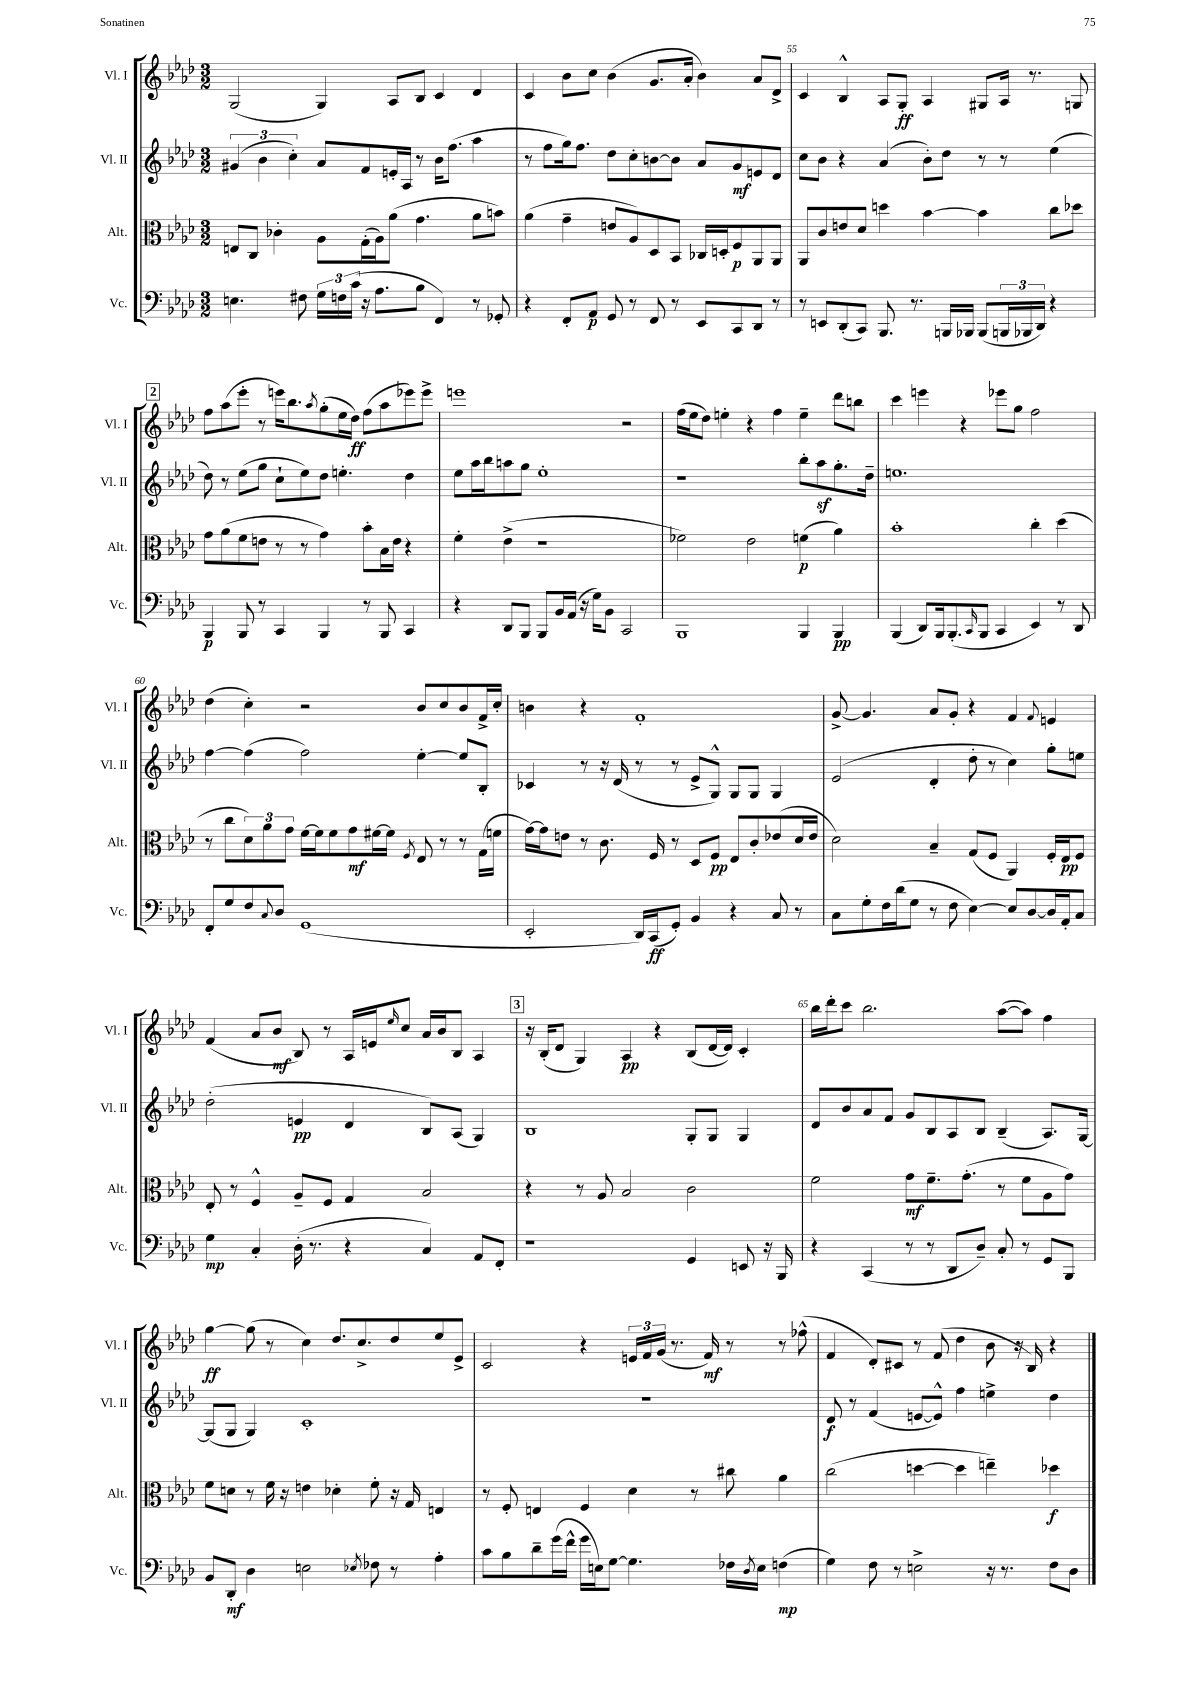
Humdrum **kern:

**kern	**kern	**kern	**kern
*staff4	*staff3	*staff2	*staff1
*clefF4	*clefC3	*clefG2	*clefG2
*k[b-e-a-d-]	*k[b-e-a-d-]	*k[b-e-a-d-]	*k[b-e-a-d-]
*M3/2	*M3/2	*M3/2	*M3/2
4.E	8E	(6g#	(2G
.	8C	.	.
.	.	6b-	.
.	4c-'	.	.
.	.	6cc')	.
8F#	.	.	.
24G	8A-	8a-	4G)
24F	.	.	.
(24c	.	.	.
16r	(16G'	8f	.
8.A-	16A-)	.	.
.	(8a-	16e'	8A-
.	.	16A-	.
8B-	4.g	8r	8B-
4FF)	.	16b-	4c
.	.	(8.ff	.
8r	8a-	4aa-	4d-
8GG-'	8b)	.	.
=	=	=	=
4r	(4a-	8r	4c
.	.	8ff	.
8FF'	4g~	16gg)	8b-
.	.	8.ff	.
8AA-	.	.	8cc
8GG	8e	8dd-	(4b-
8r	8A-)	8cc'	.
8FF	8D-	[8b	8.g
8r	8BB-	8b]	.
.	.	.	16a-'
8EE-	16C-	8a-	4b-)
.	16D'	.	.
8CC	8F	8g	.
8DD-	8AA-	8e	8a-
8r	8AA-	8d-	8d-^
=	=	=	=
8r	8AA-	8cc	4c
8EE	8c	8b-	.
(8DD-'	8e	4r	4B-^^
8CC)	8d-	.	.
8.BBB-	4dd	(4a-	8A-
.	.	.	8G'
8.r	.	.	.
.	[4b-	8b-')	4A-
16BBB	.	8dd-	.
16BBB-	.	.	.
(8BBB-	4b-]	8r	8G#
24BBB	.	8r	16A-
24BBB-	.	.	.
.	.	.	8.r
24DD-)	.	.	.
4r	8cc	(4ee-	.
.	8dd-	.	8G
=	=	=	=
4BBB-	8g	8dd-)	8ff
.	(8a-	8r	(8aa-
8BBB-	8f	(8ee-	8eee-'
8r	8e	8gg	8r
4CC	8r	8cc`	16eee)
.	.	.	8.bb-
.	8r	8ee-)	.
.	.	.	8qaa-
4BBB-	4g)	8dd-	(8gg'
.	.	4.ee'	16ee-
.	.	.	16dd-)
8r	8b-'	.	(8ff
8BBB-	16B-	.	8aa-
.	16e	.	.
4CC	4r	4dd-	8eee-)
.	.	.	8eee-^
=	=	=	=
4r	4f'	8ee-	1eee
.	.	16aa-	.
.	.	16bb-	.
8DD-	(4e-^	8aa	.
8BBB-	.	8gg	.
8BBB-	1r	1ee-'	.
16BB-	.	.	.
(16AA-	.	.	.
16r	.	.	.
16G)	.	.	.
8BB-	.	.	.
2CC	.	.	2r
=	=	=	=
1BBB-	2f-)	1r	(16ff
.	.	.	16ee-
.	.	.	8dd-)
.	.	.	4ee'
.	2e-	.	4r
.	.	.	4ff
4BBB-	(4f	8bb-'	4ee~
.	.	8aa-	.
4BBB-	4a-)	8.gg'	8ddd-
.	.	.	8bb
.	.	16dd-~	.
=	=	=	=
(4BBB-	1b-'	1.ee	4ccc
8DD-)	.	.	4eee
16BBB-	.	.	.
(8.BBB-'	.	.	.
.	.	.	4r
16qqCC	.	.	.
8BBB-	.	.	.
4CC	.	.	8eee-
.	.	.	8gg
4EE-)	4cc'	.	2ff
8r	(4dd-	.	.
8DD-	.	.	.
=	=	=	=
8FF'	8r	[4ff	(4dd-
8G	8cc	.	.
8F	12d-)	(4ff]	4cc')
.	12a-	.	.
8qqC	.	.	.
8D-	.	.	.
.	12g	.	.
(1GG	[16f	2ff)	2r
.	16f]	.	.
.	8f	.	.
.	8g	.	.
.	[16f#	.	.
.	16f#]	.	.
.	8qF	.	.
.	8E-	[4ee-'	8b-
.	8r	.	8cc
.	8r	8ee-]	8b-
.	(16G	8B-'	16f^
.	16f	.	16cc'
=	=	=	=
2EE-'	[16g)	4c-	4b
.	16g]	.	.
.	8e	.	.
.	8r	8r	4r
.	8.c	16r	.
.	.	(16d-	.
16DD-)	.	8r	1f'
(16CC	16F	.	.
8GG')	8r	8r	.
4BB-	8D-	8e-^	.
.	8F	8G^^)	.
4r	8E-	8G	.
.	8c'	8G	.
8C	(8e-	4G	.
8r	16d-	.	.
.	16e-	.	.
=	=	=	=
8C	2d-)	(2e-	[8g^
8G'	.	.	4.g]
16F	.	.	.
(16d-	.	.	.
8G	.	.	.
8r	4B-~	4d-'	8a-
8F	.	.	8g'
[4E-)	(8G	8dd-'	4r
.	8F	8r	.
8E-]	4AA-)	4cc)	4f
[8D-	.	.	.
.	.	.	8qqf
16D-]	16F'	8gg'	4e
16AA-'	16E-	.	.
8C	8F	8ee	.
=	=	=	=
4G	8E-'	(2dd-'	(4f
.	8r	.	.
4C'	4F^^	.	8a-
.	.	.	8b-
(16D-'	8A-~	4e	8B-)
8.r	.	.	.
.	8F	.	8r
4r	4G	4d-	16A-
.	.	.	16e
.	.	.	16qqee-
.	.	.	8cc
4C)	2B-	8B-)	16a-
.	.	.	16b-
.	.	(8A-	8B-
8AA-	.	4G)	4A-
8FF'	.	.	.
=	=	=	=
1r	4r	1B-	16r
.	.	.	(16B-'
.	.	.	8d-
.	8r	.	4G)
.	8A-	.	.
.	2B-	.	4A-
.	.	.	4r
4GG	2c	8G'	(8B-
.	.	8G	[16d-
.	.	.	16d-])
8EE	.	4G	4c'
16r	.	.	.
16BBB-	.	.	.
=	=	=	=
4r	2f	8d-	16bb-
.	.	.	16ddd-'
.	.	8b-	8ccc
(4CC	.	8a-	2.bb-
.	.	8f	.
8r	8g	8g	.
8r	8.f~	8B-	.
8DD-	.	8A-	.
.	(8.g'	.	.
8D-~)	.	8B-	.
8C'	8r	(4B-~	([8aa-
8r	8f	.	8aa-])
8GG	8A-	8.A-)	4ff
8BBB-	8g)	.	.
.	.	[16G	.
=	=	=	=
8BB-	8f	(8G]	[4gg
8DD-'	8d	8G	.
4D-	8r	4G)	(8gg]
.	16f	.	8r
.	16r	.	.
2E	4e	1c'	4cc)
.	4d-'	.	8.dd-
.	.	.	8.cc^
8qE-	.	.	.
8F-	8f'	.	.
8r	16r	.	8dd-
.	16G	.	.
4A-'	4E	.	8ee-
.	.	.	8e-^
=	=	=	=
8c	8r	1.r	2c
8B-	8F'	.	.
8d-~	4E	.	.
(16g	.	.	.
16f^^	.	.	.
16g	4F	.	4r
16E)	.	.	.
[8G	.	.	.
4.G]	4d-	.	24e
.	.	.	24f
.	.	.	(24g
.	.	.	8.r
.	8r	.	.
.	.	.	16f)
16F-	8cc#	.	8r
8qD-	.	.	.
16E	.	.	.
(4F	4a-	.	8r
.	.	.	(8ff-^^
=	=	=	=
4G)	(2cc	8d-	4f
.	.	8r	.
8F	.	(4f	8d-')
8r	.	.	8c#
2E^	[4dd	[8e	8r
.	.	8e^^])	(8f
.	4dd]	4ff	4dd-
16r	4ee~)	4ee^	8b-
8.r	.	.	.
.	.	.	16r
.	.	.	16B-)
8F	4dd-	4dd-	4r
8D-	.	.	.
==	==	==	==
*-	*-	*-	*-
